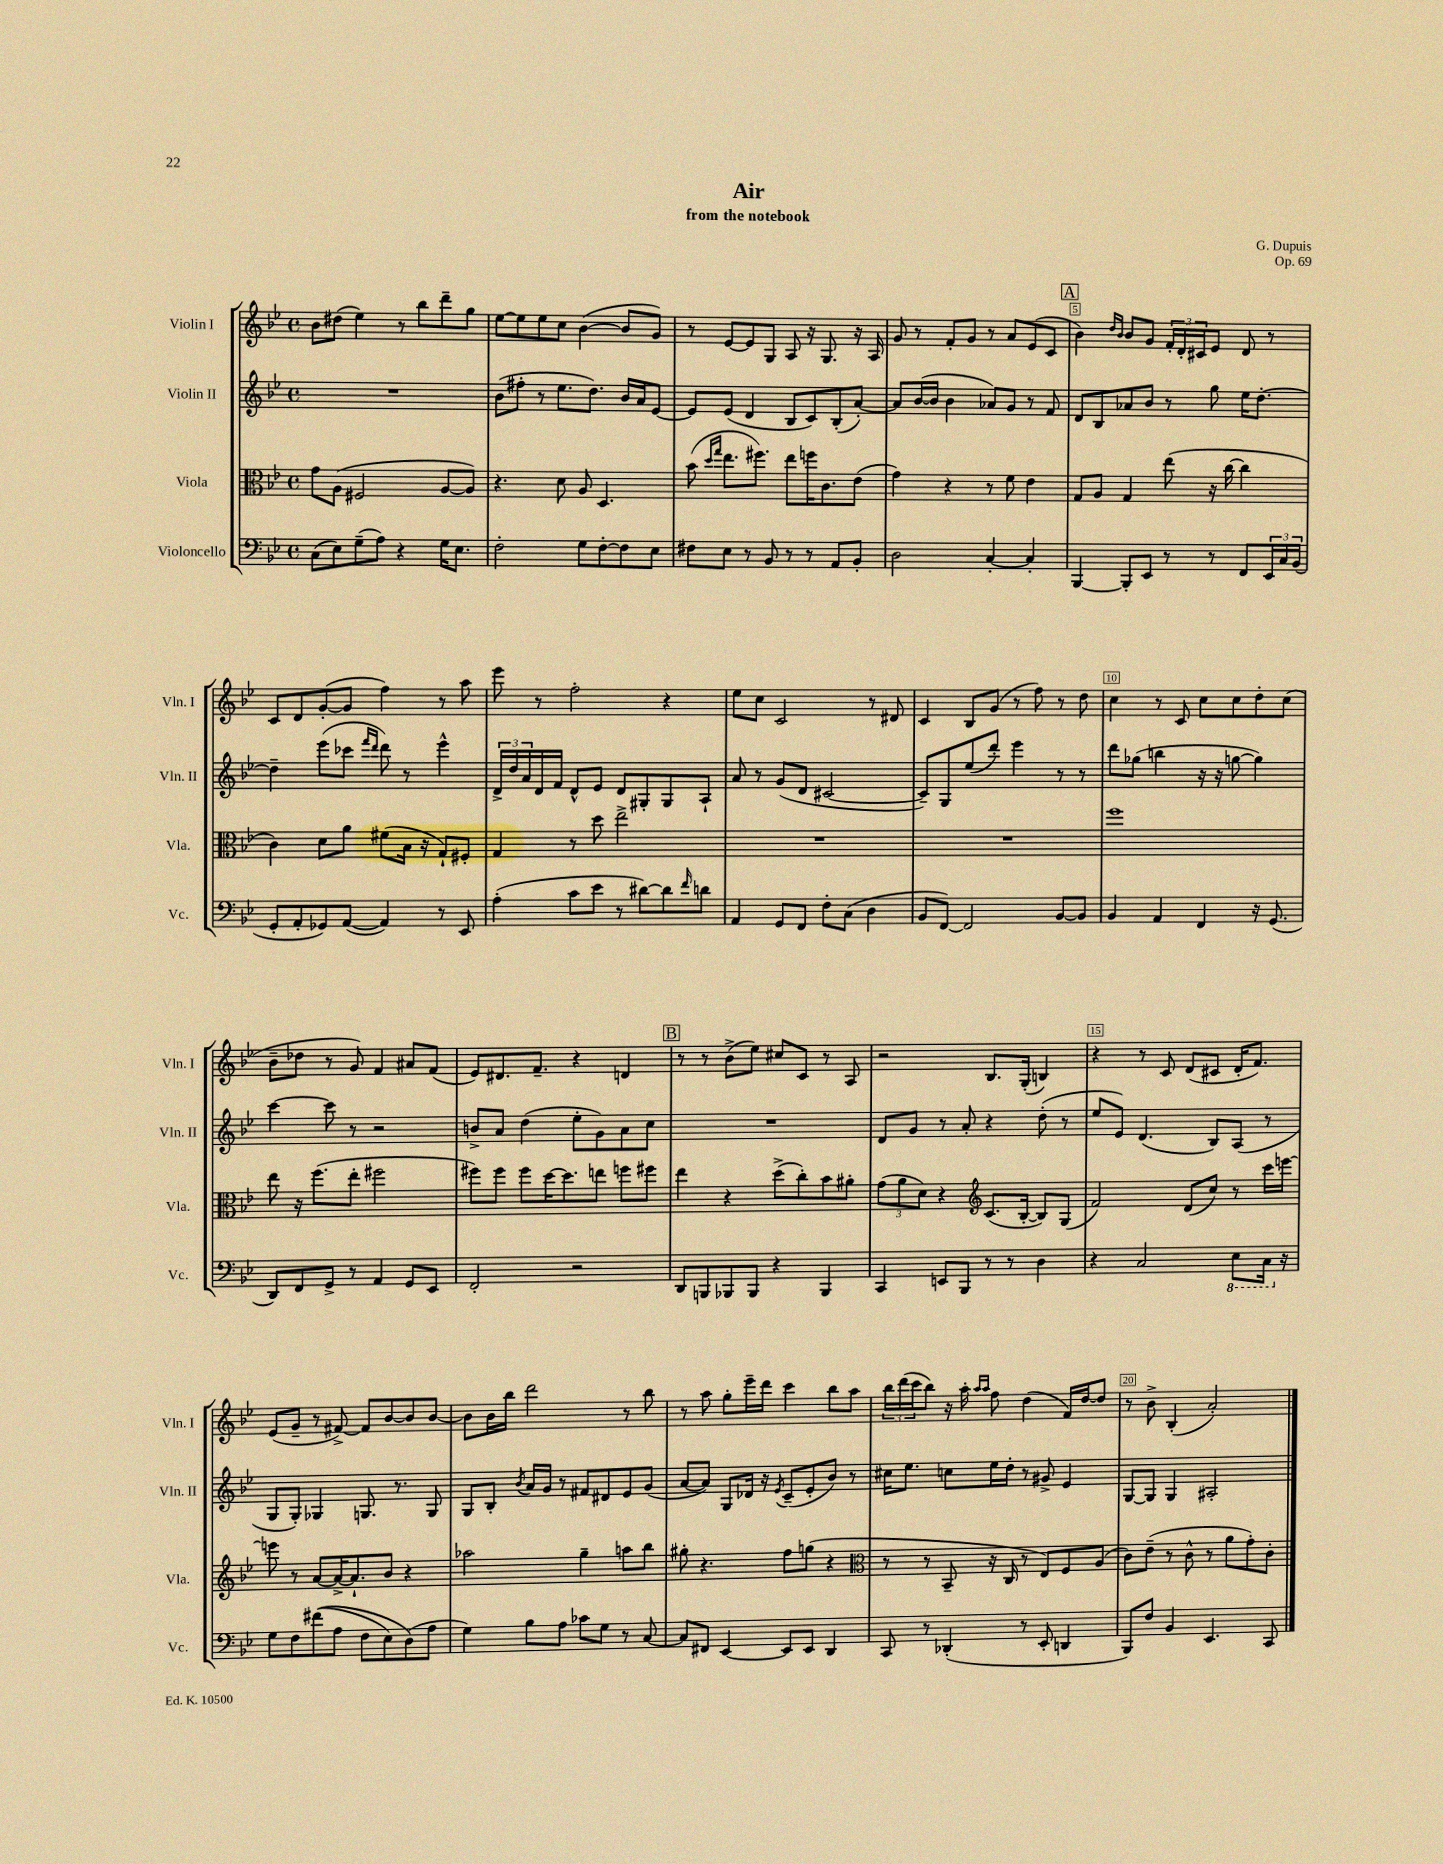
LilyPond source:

\header { title = "Air" composer = "G. Dupuis" subtitle = "from the notebook" opus = "Op. 69" }
<<
\new StaffGroup <<
\new Staff = "s0" \with { instrumentName = "Violin I" shortInstrumentName = "Vln. I" } {
    \clef treble \key bes \major \defaultTimeSignature \time 4/4
    bes'8 dis''8( ees''4) r8 bes''8 d'''8-- g''8 |
    ees''8~ ees''8 ees''8 c''8 bes'4~( bes'8 g'8) |
    r8 ees'8~ ees'8 g8 a8 r16 g8. r16 a16 |
    g'8 r8 f'8-. g'8 r8 a'8 ees'8( c'8 |
    \mark \markup { \box "A" } bes'4) \grace { d''16 bes'16 } bes'8 g'8 \tuplet 3/2 { f'16-. d'16-. cis'16 } ees'8 d'8 r8 |
    c'8 d'8 g'8~-.( g'8 f''4) r8 a''8 |
    ees'''8 r8 f''2-. r4 |
    ees''8 c''8 c'2 r8 dis'8 |
    c'4 bes8 g'8( r8 f''8) r8 d''8 |
    c''4 r8 c'8 c''8 c''8 d''8-. c''8( |
    bes'8-- des''8 r8 g'8) f'4 ais'8 f'8( |
    ees'8) dis'8. f'8.-- r4 d'4 |
    \mark \markup { \box "B" } r8 r8 bes'8->( ees''8) cis''8 c'8 r8 a8 |
    r2 bes8. g16-.( b4) |
    r4 r8 c'8 d'8( cis'8 d'16-. f'8.) |
    ees'8( g'8-- r8 fis'8~->) fis'8 bes'8~ bes'8 bes'8~ |
    bes'8 bes'16 bes''16 d'''2 r8 bes''8 |
    r8 a''8 g''8-. ees'''16-- d'''16 c'''4 bes''8 a''8 |
    \tuplet 3/2 { bes''16 d'''16( c'''16 } bes''8) r16 a''16-. \grace { a''16 a''16 } f''8 d''4( f'16) d''16~ d''8 |
    r8 bes'8-> bes4-.( a'2-.) \bar "|." |
}
\new Staff = "s1" \with { instrumentName = "Violin II" shortInstrumentName = "Vln. II" } {
    \clef treble \key bes \major \defaultTimeSignature \time 4/4
    R1 |
    bes'8( fis''8-. r8 ees''8. d''8.) bes'16 a'16 ees'8~ |
    ees'8 ees'8( d'4 bes8 c'8) bes8-.( a'8~-.) |
    a'8 bes'16~( bes'16 bes'4 aes'8) g'8 r8 f'8 |
    \mark \markup { \box "A" } d'8 bes8 aes'8 bes'8 r8 g''8 ees''16 d''8.~-. |
    d''4-- ees'''8( ces'''8 \grace { f'''16 d'''16 } d'''8) r8 ees'''4-^ |
    \tuplet 3/2 { d'16-> d''16 a'16 } d'16 f'16 d'8-^ ees'8 d'8 gis8-. gis8 a8-! |
    a'8 r8 g'8( d'8 cis'2~ |
    cis'8--) g8 ees''8( d'''8-.) ees'''4 r8 r8 |
    d'''8 ges''8( b''4 r16 r16 g''8~ g''4) |
    c'''4~ c'''8 r8 r2 |
    b'8-> a'8 d''4( ees''8-. g'8) a'8 c''8 |
    \mark \markup { \box "B" } R1 |
    d'8 g'8 r8 a'8-. r4 d''8-.( r8 |
    ees''8 ees'8) d'4.( bes8) a8( r8 |
    g8 g8-.) ges4 g8. r8. g8 |
    g8 bes8-. \acciaccatura { bes'8 } a'16 g'16 r8 fis'8 dis'8 ees'8 g'8( |
    a'8~ a'8) g8 des'16 r16 \acciaccatura { ees'8 } c'8--( ees'8-. bes'8) r8 |
    cis''16 ees''8. c''8 ees''16 d''16-. r8 gis'8-> ees'4 |
    g8~ g8 g4 ais2-. \bar "|." |
}
\new Staff = "s2" \with { instrumentName = "Viola" shortInstrumentName = "Vla." } {
    \clef alto \key bes \major \defaultTimeSignature \time 4/4
    g'8 a8( fis2 a8~ a8) |
    r4. d'8 a8 d4. |
    bes'8( \grace { d''16 g''16 } ees''8. fis''8.) ees''8 f''16 c'8. ees'8( |
    g'4) r4 r8 f'8 ees'4 |
    \mark \markup { \box "A" } g8 a8 g4 ees''8( r16 c''16~ c''4 |
    c'4) d'8 a'8 fis'8( bes16 r16 g8-!) fis8-. |
    g4 r8 d''8 ees''2-> |
    R1 |
    R1 |
    f''1 |
    ees''8 r16 f''8.( ees''8-. fis''2 |
    fis''8) fis''8 fis''8 d''16~ d''8. e''8 f''8 fis''8 |
    \mark \markup { \box "B" } ees''4 r4 d''8->( c''8-.) bes'8 ais'8-. |
    \tuplet 3/2 { g'8( a'8 d'8) } r4 \clef treble c'8.( bes16~-. bes8) g8( |
    f'2) d'8( c''8) r8 c'''16 e'''16~ |
    e'''8 r8 a'8~ a'16~-> a'8.-! bes'8 r4 |
    aes''2 g''4-- a''8 bes''8 |
    gis''8-. r4. f''8 g''8( r4 |
    \clef alto r8 r8 bes,8-- r16 c16 r8 ees8) f8 a8( |
    c'8) ees'8--( r8 c'8-^ r8 a'8 g'8-.) c'8-. \bar "|." |
}
\new Staff = "s3" \with { instrumentName = "Violoncello" shortInstrumentName = "Vc." } {
    \clef bass \key bes \major \defaultTimeSignature \time 4/4
    c8( ees8) g8--( a8) r4 g16 ees8. |
    f2-. g8 f8~-. f8 ees8 |
    fis8 ees8 r8 bes,8 r8 r8 a,8 bes,8-. |
    d2 c4~-. c4-. |
    \mark \markup { \box "A" } bes,,4~ bes,,8-. ees,8 r8 r8 f,8 \tuplet 3/2 { ees,16 c16 bes,16( } |
    g,8-. a,8-. ges,8) a,8~( a,4) r8 ees,8 |
    a4-.( c'8 ees'8 r8 dis'8~) dis'8 \grace { f'16 } d'8 |
    a,4 g,8 f,8 f8-. c8( d4 |
    bes,8 f,8~) f,2 bes,8~ bes,8 |
    bes,4 a,4 f,4 r16 g,8.( |
    d,8) f,8 g,8-> r8 a,4 g,8 ees,8 |
    f,2-. r2 |
    \mark \markup { \box "B" } d,8 b,,8 bes,,8 bes,,8 r4 bes,,4 |
    c,4 e,8 bes,,8 r8 r8 d4 |
    r4 c2 \ottava #-1 ees,8 c,16 \ottava #0 r16 |
    g8 f8 fis'8(\( a8 f8 ees8) d8(\) a8 |
    g4) bes8 a8 ces'8 g8 r8 c8~ |
    c8 fis,8 ees,4~ ees,8 ees,8 d,4 |
    c,8 r8 des,4-.( r8 ees,8-. d,4 |
    bes,,8) f8 bes,4 ees,4. c,8 \bar "|." |
}
>>
>>
\layout { \context { \Score \override BarNumber.break-visibility = ##(#f #t #t) barNumberVisibility = #(every-nth-bar-number-visible 5) \override BarNumber.stencil = #(make-stencil-boxer 0.1 0.3 ly:text-interface::print) } }
